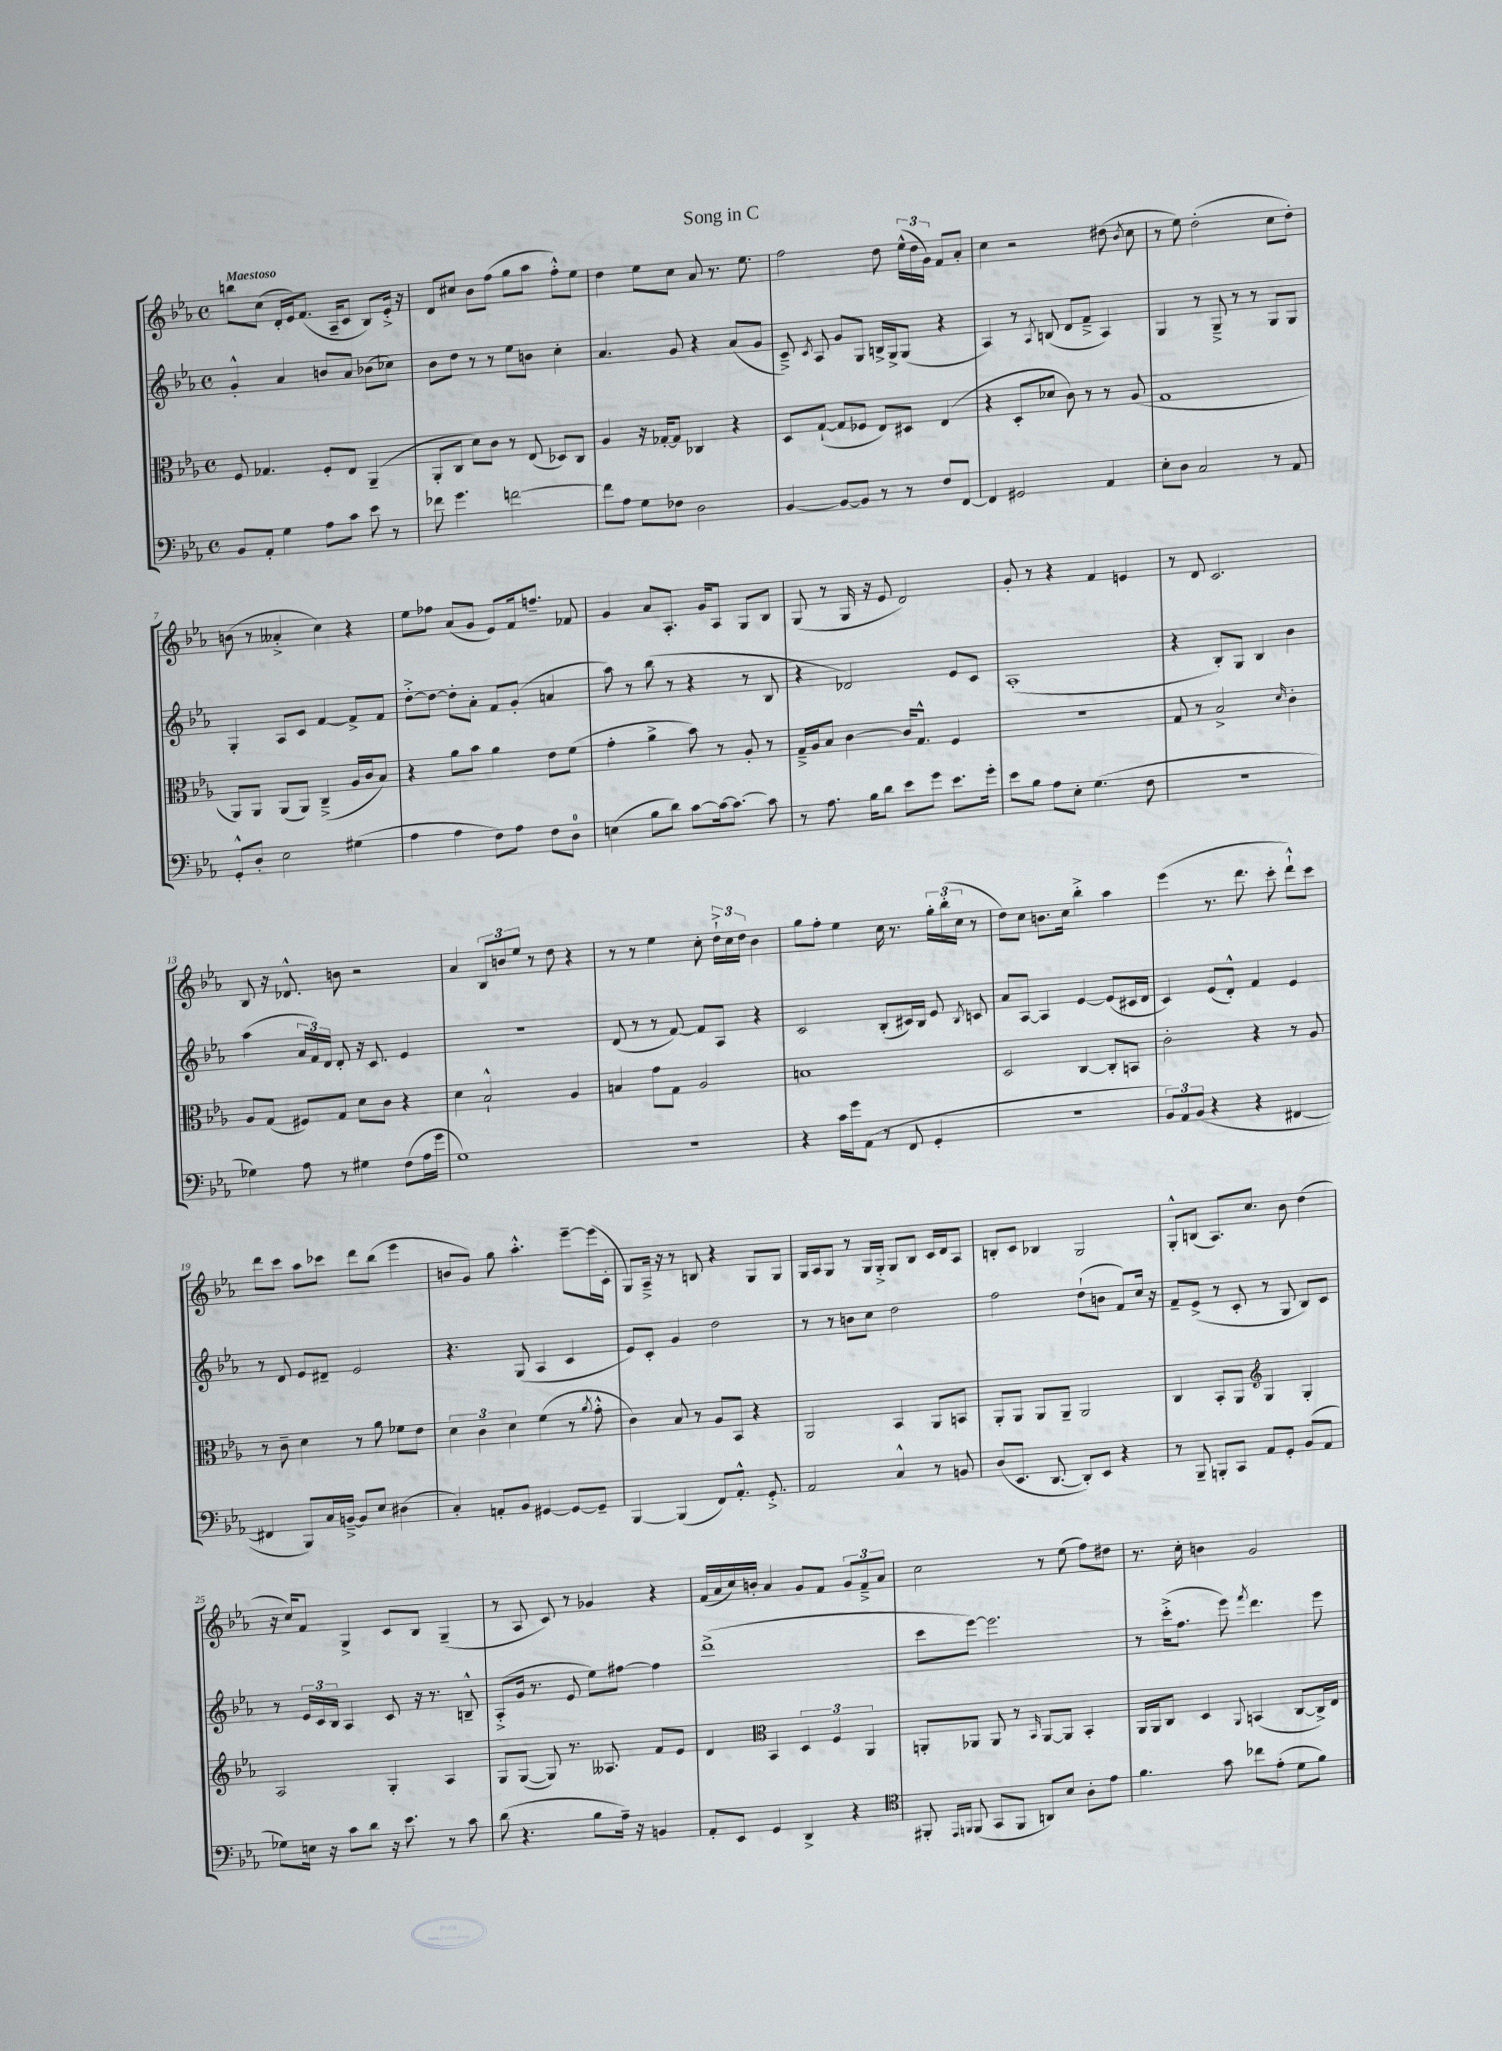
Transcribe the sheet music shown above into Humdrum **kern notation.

**kern	**kern	**kern	**kern
*part4	*part3	*part2	*part1
*staff4	*staff3	*staff2	*staff1
*clefF4	*clefC3	*clefG2	*clefG2
*k[b-e-a-]	*k[b-e-a-]	*k[b-e-a-]	*k[b-e-a-]
*M4/4	*M4/4	*M4/4	*M4/4
*met(c)	*met(c)	*met(c)	*met(c)
=1	=1	=1	=1
!	!	!	!LO:TX:a:B:t=Maestoso
8BB-/L	8F/	4g'^^/	8bbn\L
8AA-'/J	4.G-X/	.	(8cc\J
4G\	.	4a-/	16d'/LL
.	.	.	16e-/J)
.	.	.	(8.f/J
8A-\L	8F'/L	8bn/L	.
.	.	.	16A-~/KL
8c\J	8E-/J	8a-/J	8c/J
8e-\	(4AA-~/	(8b-X\L	8B-/L)
8r	.	8cc-X\J)	16e-'^/Jk
.	.	.	16r
=2	=2	=2	=2
8f-X\	8AA-'/L	8b-\L	8d/L
4.g\	8C/J	8dd\J	8cc#X/J
.	8d\L)	8r	8b-\L
.	8c\J	8r	(8ff\J
[2fn\	8r	8ee-\L	8gg\L
.	(8E-/	8bn\J	8aa-\J
.	8D-X/L)	4cc'\	8ff'^^\L)
.	8C/J	.	8ee-\J
=3	=3	=3	=3
8f\L]	4A-/	4.a-/	4dd\
8A-\J	.	.	.
8G\L	16r	.	8ee-\L
.	[16G-X'/KL	.	.
8F-X\J	8G-/J]	8g/	8cc\J
2D\	4C-X/	4r	8a-/
.	.	.	8.r
.	4r	(8a-/L	.
.	.	.	8.ee-\
.	.	8g/J	.
=4	=4	=4	=4
[4BB-/	8D/L	8c~^/)	2ff\
.	.	8qc/	.
.	([8G`/J	8A-/	.
8BB-/L_	8G/L]	8g/L	.
8BB-/J]	8F-X/J	8G/J	.
8r	8E-/L)	16Bn^/LL	8dd\
.	.	16G^/J	.
8r	8D#X/J	(8G/J	(24ee-^^\LL
.	.	.	24dd\
.	.	.	24g\JJ)
8F/L	(4E-/	4r	8f/L
[8FF/J	.	.	8a-'/J
=5	=5	=5	=5
4FF/]	4r	4A-/)	4cc\
2GG#X/	8D'/L	8r	2r
.	.	8qA-/	.
.	8d-X/J	(8Bn/	.
.	8c\)	8d/L	.
.	8r	8f~^/J	.
4AA-/	8r	4A-/)	(8dd#X\
.	.	.	8qb-/
.	(8A-/	.	8cc\
=6	=6	=6	=6
8E-'\L	1G	4G/	8r
8D\J	.	.	8ee-\)
2C/	.	8r	(2dd'\
.	.	8G~^/	.
.	.	8r	.
.	.	8r	.
8r	.	8G/L	8cc\L
8AA-/	.	8G/J	8dd'\J)
!!LO:LB:g=z
=7	=7	=7	=7
8GG'^^/L	8AA-/L)	4G'/	(8bn\
8D'/J	8AA-/J	.	8r
2E-\	(8AA-/L	8A-/L	4a--X'^/
.	8AA-/J)	8c/J	.
.	(4C~^/	[4f/	4cc\)
(4G#X\	16A-/LL	8f^/L]	4r
.	16c/J	.	.
.	8B-/J)	8f/J	.
=8	=8	=8	=8
4A-\	4r	[8dd'^\L	8ee-\L
.	.	8dd\J_	8ff-X\J
4A-\	8a-\L	8dd'\L]	(8a-/L
.	8b-\J	8a-'\J	8g/J
8F\L)	4a-\	8f/L	8e-/L)
8A-\J	.	(8g'/J	16f/k
.	.	.	8.ffn~/J
8F\L	8e-\L	4an/	.
8D\J	(8f\J	.	8f-X/
=9	=9	=9	=9
(4En\	4g'\	8aa-\)	4g/
.	.	8r	.
8B-\L	4a-^\	(8bb-\	8a-/L
8d\J)	.	8r	8.A-'/J
[8c\L	8b-\)	4r	.
.	.	.	16g/KL
16c\k_	8r	.	8A-/J
8.c\J_	.	.	.
.	8A-'/	8r	8G/L
8c\]	8r	8B-/	8B-/J
=10	=10	=10	=10
8r	16G~^/LL	4r	(8G/
.	16A-/J	.	.
8.A-\	8B-/J	.	8r
.	[4c\	2d-X/)	16G/
16B-\KL	.	.	16r
8d\J	.	.	8e-/
8e-\L	16c/KL]	.	2d/)
.	8.G^^/J	.	.
8g\J	.	.	.
8.e-\L	4F/	8e-/L	.
.	.	8c/J	.
16g'\Jk	.	.	.
=11	=11	=11	=11
8e-\L	1r	(1A-'	8g'/
8B-\J	.	.	8r
8A-\L	.	.	4r
8E-'\J	.	.	.
(4.G\	.	.	4f/
.	.	.	4en/
8F\	.	.	.
=12	=12	=12	=12
1r	8G/	4r	8r
.	8r	.	8d/
.	2B-^/	8B-'/L)	2.c/
.	.	8G/J	.
.	.	4B-/	.
.	16qqd/	.	.
.	4c'\	4b-\	.
!!LO:LB:g=z
=13	=13	=13	=13
4G-X\)	8A-/L	(4aa-\	8B-/
.	(8G/J	.	16r
.	.	.	8.d-X^^/
8A-\	8F#X/L)	24a-/LL	.
.	.	24f/)	.
.	.	24d/JJ	.
8r	8G/J	8d'/	8bn\
4G#X\	8d\L	16r	2r
.	.	8.c/	.
.	8c\J	.	.
(8F\L	4r	4e-/	.
16A-\L	.	.	.
16g\JJ	.	.	.
=14	=14	=14	=14
1G)	4d\	1r	4a-/
.	2B-`^^/	.	12B-/L
.	.	.	12bn/
.	.	.	12ee-/J
.	.	.	8r
.	.	.	8dd\
.	4A-/	.	4r
=15	=15	=15	=15
1r	4Bn/	(8d/	8r
.	.	8r	8r
.	8g\L	8r	4ee-\
.	8G\J	[8f/)	.
.	2A-/	8f/L]	8cc'\
.	.	8A-/J	24dd`^\LL
.	.	.	24cc\
.	.	.	24dd\JJ
.	.	4r	4b-\
=16	=16	=16	=16
4r	1Bn	2c/	8gg\L
.	.	.	8ff'\J
16c\LL	.	.	4ee-\
16g\J	.	.	.
(8AA-\J	.	.	.
8r	.	(8B-'/L	16cc\
.	.	.	8.r
8FF/	.	16c#X/L)	.
.	.	16B-/JJ	.
4GG'/	.	8e-/	24gg'\LL
.	.	.	(24bb-'\
.	.	.	24cc\JJ
.	.	8qB-/	.
.	.	8cn/	8r
=17	=17	=17	=17
1r	2D/	8a-/L	8dd\L)
.	.	[8A-/J	8cc\J
.	.	4A-/]	8.bn\L
.	.	.	16cc\Jk
.	[4C/	[4e-/	4bb-'^\
.	8C'/L]	(8e-/L]	4aa-\
.	8BBn/J	16c#X/L	.
.	.	16d/JJ	.
=18	=18	=18	=18
12BB-/L)	2c'\	4c/)	(4eee-\
12AA-/	.	.	.
(12BB-/J	.	.	.
4r	.	(8e-/L	8.r
.	.	8d'^^/J)	.
.	.	.	8.ddd\
4r	4r	4f/	.
.	.	.	8ccc'\
[4FF#X/	8r	4e-/	8ddd`^^\L)
.	8A-/	.	8ccc\J
!!LO:LB:g=z
=19	=19	=19	=19
4FF#X/]	8r	8r	8ddd\L
.	8c~\	8d/	8ccc\J
8BBB-/L)	4d\	8e-/L	8aa-\L
16C/L	.	8d#X~/J	8ccc-X\J
[16BBn~^/JJ	.	.	.
8BB/L]	8r	2e-/	8ddd\L
8E-/J	8a-\	.	(8bb-\J
(4D#X\	8f-X\L	.	4eee-\
.	8e-\J	.	.
=20	=20	=20	=20
4C'/)	6d\	4.r	8bn/L
.	.	.	8g/J)
.	6c\	.	.
8AAn'/L	.	.	8gg\
.	6d\	.	.
8BB-/J	.	(8G/	4.aa-'^^\
[4GG#X/	(4f\	4A-/	.
8GG#/L_	8r	4c/	[8eee-~\L
.	8qa-/	.	.
8GG#~/J]	8g'^^\	.	(16eee-\L]
.	.	.	16c'\JJ
=21	=21	=21	=21
[4BBB-/	4c\)	8e-/L)	8G/L)
.	.	8c'/J	16A-~^/Jk
.	.	.	16r
(4BBB-/]	8B-/	4g/	8r
.	8r	.	8Bn/
8FF/L)	8A-/L	2dd\	4r
8.AA-'^^/J	8BB-/J	.	.
.	4r	.	8G/L
8.GG'^/	.	.	.
.	.	.	8G/J
=22	=22	=22	=22
2AA-/	2AA-/	8r	16G/LL
.	.	.	16A-/J
.	.	8r	8G/J
.	.	8bn\L	8r
.	.	8cc\J	16G/LL
.	.	.	16G'^/JJ
4C^^/	4BB-/	2dd\	8G/L
.	.	.	8B-/J
8r	8AA-/L	.	16c/LL
.	.	.	16d/J
8BBn/	8BBn/J	.	8A-/J
=23	=23	=23	=23
(8D/L	8AA-'/L	2ff\	8Bn'/L
8.EE-/J	8AA-/J	.	8c/J
.	8AA-/L	.	4B-X/
[8.DD/	.	.	.
.	8AA-~/J	.	.
8DD'/L])	2AA-/	(8dd`\L	2G/
8EE-/J	.	8bn\J	.
4r	.	8f/L)	.
.	.	16cc/Jk	.
.	.	16r	.
=24	=24	=24	=24
8r	4C/	8f~/L	8G'^^/L
8BBB-~/	.	(8e-^/J	(8Bn/J
8BBBn'/L	8BB-'/L	8r	8.A-/L)
8CC/J	8AA-/J	8c'/	.
.	.	.	8.cc/J
*	*clefG2	*	*
8AA-/L	4G/	8r	.
8GG'/J	.	8G/	8b-\
(8BB-/L	4G'/	8B-/L)	(4dd\
8AA-/J	.	8c/J	.
!!LO:LB:g=z
=25	=25	=25	=25
8G-X\L)	2A-/	8r	16r
.	.	.	16cc/KL)
16En\Jk	.	24e-/LL	8f/J
.	.	24c/	.
16r	.	.	.
.	.	24B-/JJ	.
8c\L	.	4A-/	4G^/
8d\J	.	.	.
16r	4G'/	8c/	8c/L
8.e-\	.	.	.
.	.	16r	8B-/J
.	.	8.r	.
8r	4A-/	.	(4G~/
8c\	.	8Bn~^^/	.
=26	=26	=26	=26
(8d\	8G/L	(8A-'^/L	8r
4.r	([8G/J	16g/Jk	8A-/
.	.	8.r	.
.	8G/])	.	8c/)
.	8.r	8e-/	8r
8B-\L	.	8ee-\L)	4g-X/
.	8.A--X/	.	.
16A-~\Jk)	.	[8ff#X\J	.
16r	.	.	.
4BBn/	8f/L	4ff#\]	4r
.	8e-/J	.	.
=27	=27	=27	=27
8AA-'/L	4d/	(1ddd^	(16f/LL
.	.	.	16a-/
8EE-/J	.	.	16cc/)
.	.	.	16bn'/JJ
*	*clefC3	*	*
4GG/	4BB-/	.	4a-/
4DD^/	6D/	.	8g/L
.	.	.	8f/J
.	6F/	.	.
4r	.	.	12g/L
.	6AA-/	.	12f~^/
.	.	.	12a-/J
=28	=28	=28	=28
*clefC4	*	*	*
8FF#X'/	8AAn'/L	8ccc\L	2cc\
16qqEE-/LL	.	.	.
16qqFFn/JJ	.	.	.
(8FF/	8AA-X/J	[8eee-\J)	.
8GG/L	8AA-/	2.eee-\]	.
8FF/J	8r	.	.
.	16qqBB-/	.	.
8AAn/L)	[8AA-/L	.	8r
8B-/J	8AA-/J]	.	(8ee-\
8A-'\L	4BB-'/	.	8ff\L)
8e-\J	.	.	8dd#X\J
=29	=29	=29	=29
4.f\	16AA-/LL	8r	8.r
.	16AA-/J	.	.
.	8C/J	(16ccc'^\KL	.
.	.	8.ff\J	16cc'\
.	4D/	.	4bn\
8g\	.	8eee-\)	.
.	8qqAA-/	8qfff/	.
8cc-X\L	(4BBn/	4.ddd\	2g/
(8e-'\J	.	.	.
8d\L	[8C/L	.	.
8f\J)	16C^/L])	8eee-\	.
.	16E-/JJ	.	.
==	==	==	==
*-	*-	*-	*-
